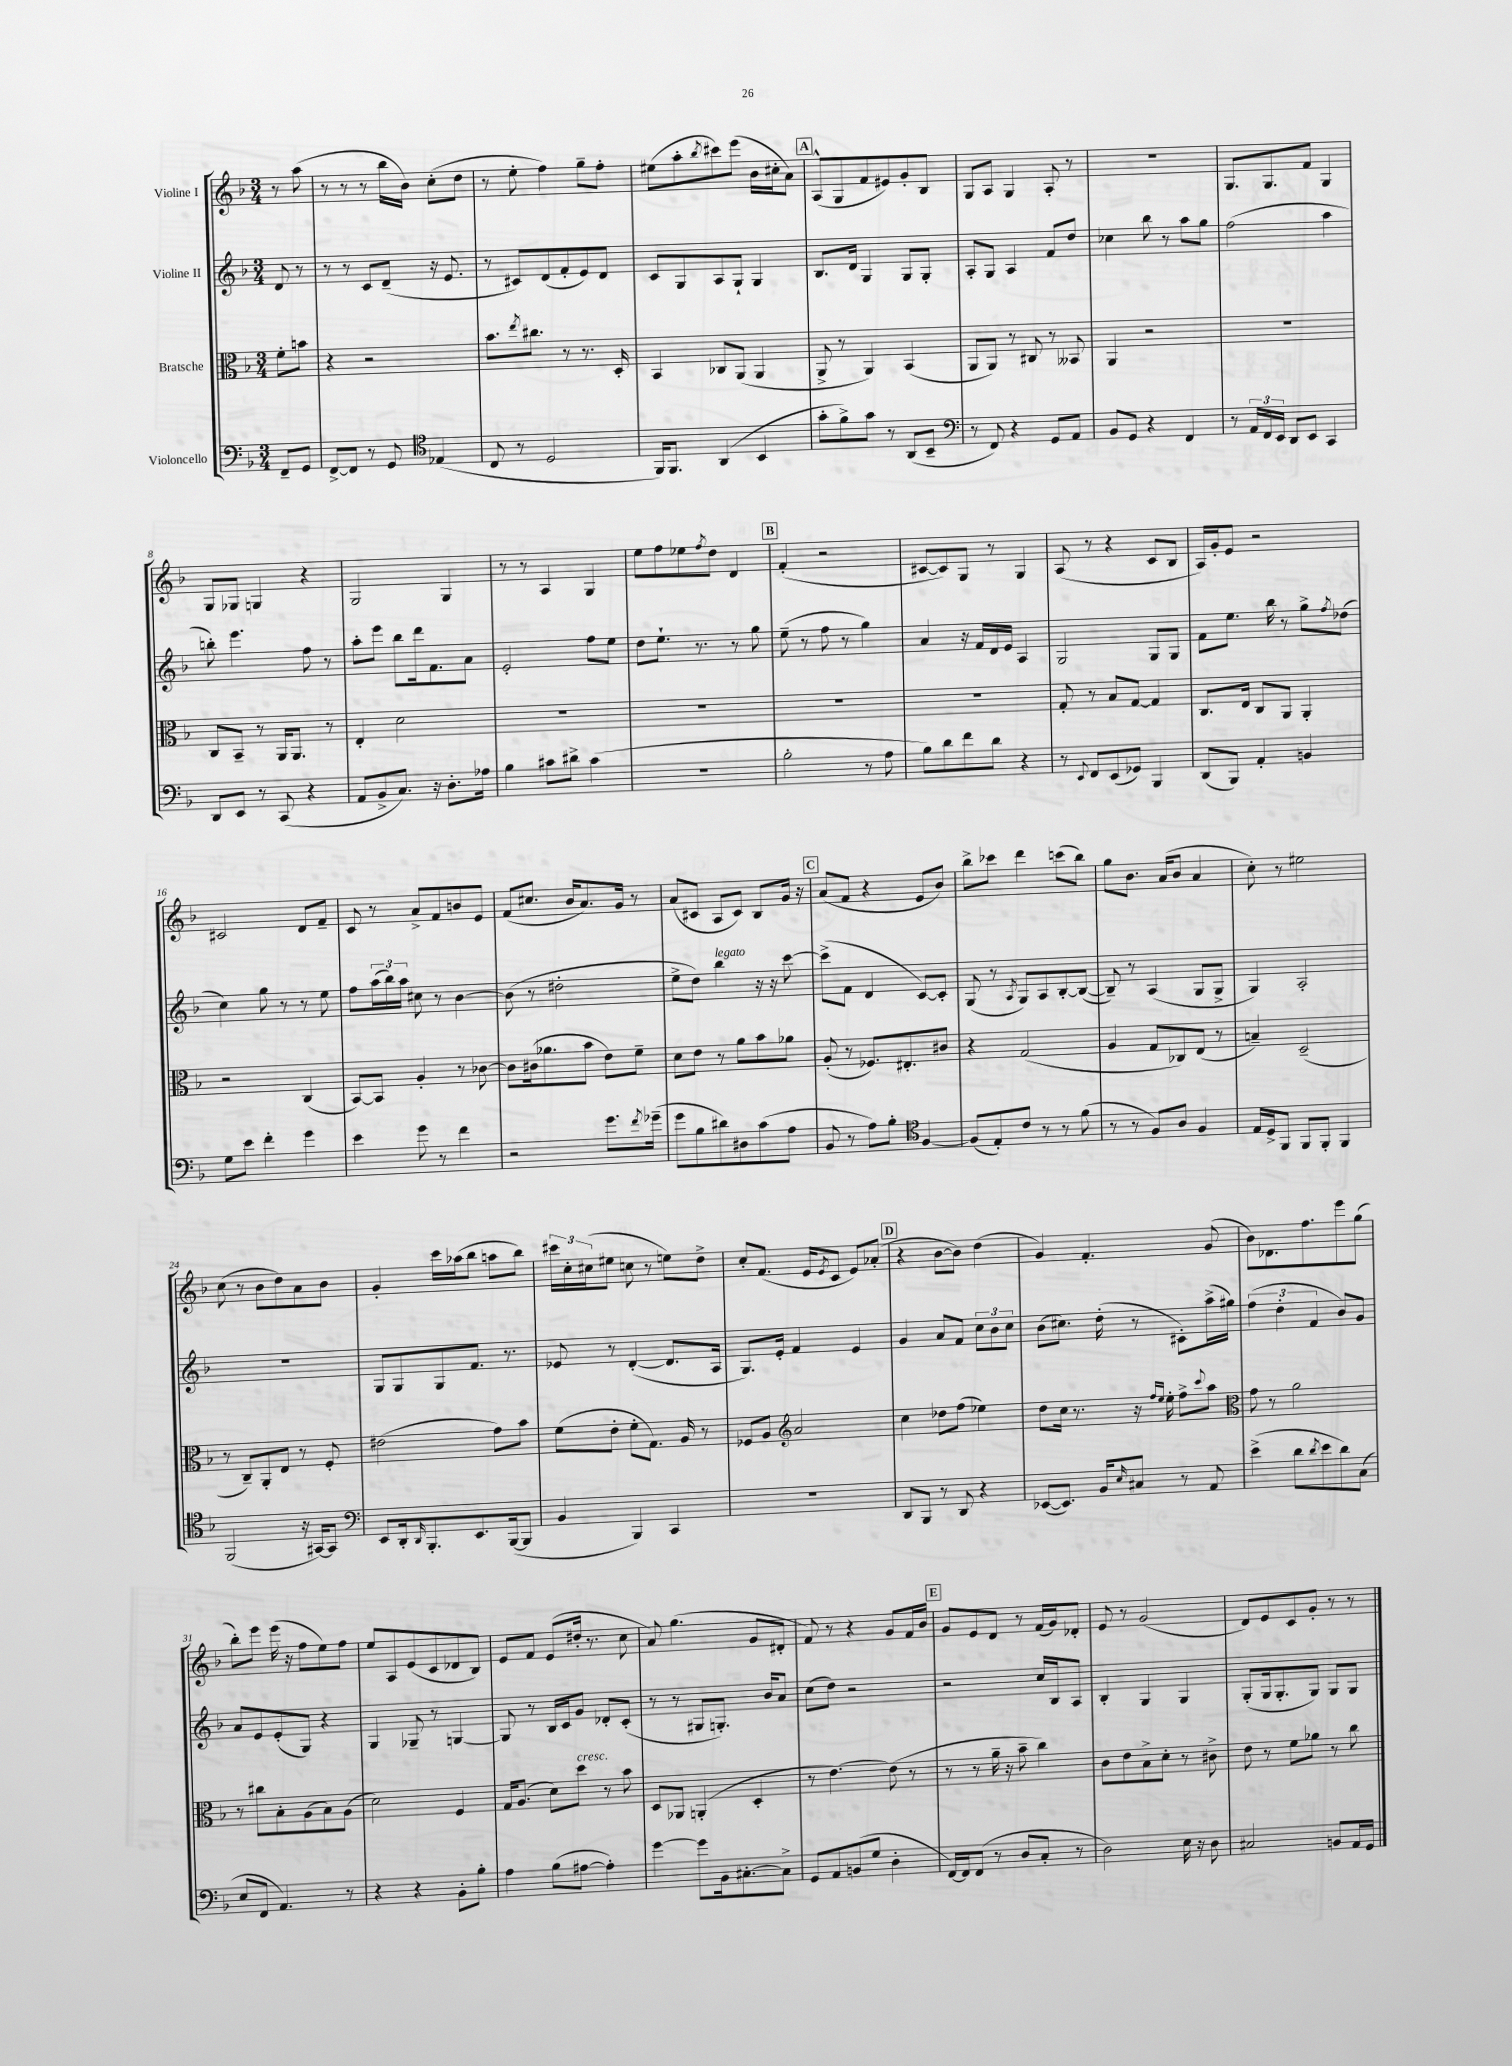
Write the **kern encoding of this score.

**kern	**kern	**kern	**kern
*staff4	*staff3	*staff2	*staff1
*clefF4	*clefC3	*clefG2	*clefG2
*k[b-]	*k[b-]	*k[b-]	*k[b-]
*M3/4	*M3/4	*M3/4	*M3/4
8FF~/L	8f'\L	8d/	8r
8GG/J	8b\J	8r	(8aa\
=	=	=	=
[8FF^/L	4r	8r	8r
8FF/]J	.	8r	8r
8r	2r	8c/L	8r
8GG/	.	(8d~/J	16bb-\LL
.	.	.	16b-\JJ)
*clefC4	*	*	*
(4E-/	.	16r	(8cc'\L
.	.	8.e/	.
.	.	.	8dd\J
=	=	=	=
8C/	8.b-\L	8r	8r
8r	.	8c#/L)	8ee'\
.	8qee/	.	.
.	8.cc#\J	.	.
2D/	.	(8d/	4ff\)
.	8r	8f'/	.
.	8.r	8e/)	8gg~\L
.	.	8d/J	8ff'\J
.	16D'/	.	.
=	=	=	=
16FF/LK)	4BB-/	8c/L	(8ee#\L
8.FF/J	.	.	.
.	.	8G/	8aa'\
.	.	.	8qbb-/
(4AA/	8C-/L	8A/	8ccc#\)
.	(8AA/J	8G`/J	(8eee\J
4BB-/	4AA/	4G/	16b-\LL
.	.	.	16cc#'\J
.	.	.	8a\J)
=	=	=	=
8g'\L	8AA^/	8.B-/L	(8A^^/L
8f^\)	8r	.	8G/
.	.	16d/Jk	.
8g\J	4AA/)	4G/	8f/
8r	.	.	8e#/)
(8AA/L	(4BB-/	8G/L	8g'/
8BB-~/J	.	8G'/J	8B-/J
=	=	=	=
*clefF4	*	*	*
8r	8AA/L	8A'/L	8G/L
8FF/)	8AA/J)	8G/J	8A/J
4r	8r	4A/	4G/
.	8C#/	.	.
8GG/L	8r	8f/L	8A'/
8AA/J	8BB--/	8dd/J	8r
=	=	=	=
8BB-/L	4AA/	4cc-\	2.r
8GG/J	.	.	.
4r	2r	8bb-\	.
.	.	8r	.
4FF/	.	8aa\L	.
.	.	8gg\J	.
=	=	=	=
8r	2.r	(2ff\	8.G/L
24AA/LL	.	.	.
24FF/	.	.	.
.	.	.	8.G/
24EE/JJ	.	.	.
8DD/L	.	.	.
8EE/J	.	.	8f/J
4CC/	.	4aa\	4G/
=	=	=	=
8DD/L	8C/L	8bb'\)	8G/L
8EE/J	8BB-~/J	4.eee\	8G-/J
8r	8r	.	4G/
(8CC/	16AA/LK	.	.
.	8.AA/J	.	.
4r	.	8ff\	4r
.	8r	8r	.
=	=	=	=
8AA/L	4E'/	8aa'\L	2G/
8BB-^/	.	8eee\J	.
8.C/J)	2d\	8bb-\L	.
.	.	16ddd\k	.
16r	.	8.f\	.
8.D'\L	.	.	4G/
.	.	8a\J	.
16A-\Jk	.	.	.
=	=	=	=
4B-\	2.r	2e'/	8r
.	.	.	8r
8c#\L	.	.	4A/
8d#^\J	.	.	.
(4c#\	.	8ff\L	4G/
.	.	8ee\J	.
=	=	=	=
2.r	2.r	8dd\L	8ee\L
.	.	8.ee`\J	8ff\
.	.	.	8ee-\
.	.	8.r	.
.	.	.	8qff/
.	.	.	8dd\J
.	.	8r	4d/
.	.	8gg\	.
=	=	=	=
2B-'\	2.r	(8ee~\	(4f'/
.	.	8r	.
.	.	8ff\	2r
.	.	8r	.
8r	.	4gg\)	.
8A\	.	.	.
=	=	=	=
8B-\L)	2.r	4a/	[8c#/L
8d\	.	.	8c#/])
8f\	.	16r	8G/J
.	.	16f/LL	.
8d\J	.	16d/	8r
.	.	16e/JJ	.
4r	.	4A/	4G/
=	=	=	=
8r	8G'/	2G/	(8A/
8qqEE/	.	.	.
8FF/L	8r	.	8r
(8EE/	8B-/L	.	4r
8GG-/J)	[8G/J	.	.
4BBB-/	4G/]	8G/L	8c/L
.	.	8G/J	8B-/J
=	=	=	=
(8DD/L	8.C/L	8f\L	16A/LL)
.	.	.	16g'/J
8BBB-/J)	.	8.ee\J	8e/J
.	16E/Jk	.	.
4AA'/	8C/L	.	2r
.	.	16bb-\	.
.	8AA/J	8r	.
4BB/	4AA'/	8gg^\L	.
.	.	8qff/	.
.	.	(8dd-\J	.
=	=	=	=
8G\L	2r	4cc\)	2c#/
8e\J	.	.	.
4f'\	.	8gg\	.
.	.	8r	.
4g\	(4C/	8r	8d/L
.	.	8ee\	8f~/J
=	=	=	=
4e\	[8BB-/L)	8ff\L	8c/
.	8BB-/]J	(24aa\L	8r
.	.	24bb-\)	.
.	.	24aa\JJ	.
8g\	4A'/	8cc#\	8a^/L
8r	.	8r	8f/
4f\	8r	[4b-\	8b/
.	[8c-\	.	8e/J
=	=	=	=
2r	8c-\]L	(8b-\]	(8f/L
.	(16c#\k	8r	8.cc#/J
.	8.a-\	.	.
.	.	2dd#'\	.
.	.	.	16b-/LK
.	8b-\J	.	8.a/)
8.g\L	8e\L)	.	.
.	.	.	16g/Jk
.	8f~\J	.	8r
8qf/	.	.	.
(16g-~\Jk	.	.	.
=	=	=	=
8g\L	8d\L	8ee^\L	(8a/L
8B-\	8e\J	8dd\J)	8c#/J
8d#\)	8r	4bb-\	8A/L
8D#\	8a\L	.	8c#/J)
(8c\	8b-\	16r	8B-/L
.	.	16r	.
8A\J	8a-\J	[8ccc\	16g/Jk
.	.	.	16r
=	=	=	=
8BB-/	(8A'/	(8ccc^\]L	(8a/L
8r	8r	8f\J	8f/J
8A\L)	8.F-/L)	4d/	4r
8B-'\J	.	.	.
.	8.E#'/	.	.
*clefC4	*	*	*
[4F/	.	[8c/L)	8e/L
.	8c#/J	8c'/]J	8b-/J)
=	=	=	=
(8F/]L	4r	(8G/	8bb-^\L
8E'/)	.	8r	8ccc-\J
.	.	8qA/	.
8c/J	(2G/	8G/L)	4ddd\
8r	.	8A/	.
8r	.	[8B-'/	(8ccc\L
(8f\	.	(8B-/_J	8bb-\J)
=	=	=	=
8r	4A/	8B-~/])	8gg\L
8r	.	8r	8.b-\J
8F/L)	8G/L	(4A/	.
.	.	.	(16a/LK
8A/J	8C-/)	.	8b-/J
4F/	(8E/J	8G/L	4a/
.	8r	8G^/J	.
=	=	=	=
16E/LL	4B~/)	4G/)	8cc'\)
16D^/J	.	.	.
8FF/J	.	.	8r
8FF/L	(2D~/	2A'/	2ee#\
8FF'/J	.	.	.
4FF/	.	.	.
=	=	=	=
(2FF/	8r	2.r	(8cc\
.	8C~/L)	.	8r
.	8AA'/	.	8b-\L
.	8E/J	.	8dd\)
16r	8r	.	8a\
[16GG#/LK)	.	.	.
8GG#/]J	8F'/	.	8b-\J
=	=	=	=
*clefF4	*	*	*
8EE/L	(2e#\	8G/L	4g'/
16DD'/k	.	8G/	.
16qqDD/	.	.	.
8.BBB-'/	.	.	.
.	.	8G/	16ccc\LL
.	.	.	(16aa-\J
8.EE/	.	8.f/J	8bb-\J
.	8g\L)	.	8aa\L
([16BBB-/k	.	8.r	.
8BBB-/]J	8b-\J	.	8bb-\J)
=	=	=	=
4BB-/	(8f\L	8e-/	24ccc#\LL
.	.	.	24cc'\
.	.	.	(24cc#\J
.	8e'\J	8r	8ee#\J
4BBB-/)	8f'\L	([4d'/	8cc\
.	8.G\J)	.	8r
4CC/	.	8.d/]L	8ee\L)
.	16A/	.	.
.	8r	.	8dd^\J
.	.	16A/Jk	.
=	=	=	=
2.r	8F-/L	8.G/L)	8cc'/L
.	8A/J	.	(8.f/J
.	.	16e'/Jk	.
*	*clefG2	*	*
.	2a/	4f/	.
.	.	.	16e/LK
.	.	.	8qe/
.	.	.	8c/J
.	.	4e/	8e/L)
.	.	.	(8a-'/J
=	=	=	=
8DD/L	4cc\	4g/	4r
8BBB-/J	.	.	.
8r	8dd-\L	8a/L	[8b-\L
8DD/	(8ff\J	8f/J	8b-\]J)
4r	4ee-\)	12cc\L	(4dd\
.	.	12b-\	.
.	.	12cc\J	.
=	=	=	=
([8EE-/L	8dd\L	(8b-\L	4g/)
8.EE-/]J)	16cc\Jk	8.cc#\J)	.
.	8.r	.	.
.	.	.	4.f'/
16BB-/LK	.	(16dd'\	.
16qqE/	.	.	.
8C#/J	16r	8r	.
.	16qqff/LL	.	.
.	16qqee/JJ	.	.
.	16ee'\	.	.
8r	8ff^\L	8c#'\L)	.
.	8qqccc/	.	.
8AA/	8aa\J	(16aa^\L	(8g/
.	.	16gg#\JJ)	.
=	=	=	=
*	*clefC3	*	*
(4e^\	8g\	(6ff\	8b-\L)
.	8r	.	8.d-\
.	.	6dd'\	.
8d\L	2a\	.	.
.	.	.	8.ff\
.	.	6f/	.
8qd/	.	.	.
8e\	.	.	.
8d\)	.	8b-/L)	8eee\
(8C\J	.	8g/J	(8gg\J
=	=	=	=
8E/L	8r	8a/L	8bb-'\L)
8FF/J	8cc#\L	8e/	8eee\J
4.AA/)	8B-'\	(8e'/	(16eee\
.	.	.	16r
.	(8A\	8G/J)	8ff\L
.	8B-\)	4r	8ee\)
8r	(8A\J	.	8ff\J
=	=	=	=
4r	2d\)	4G/	8ee/L
.	.	.	8A/
4r	.	8G-~/	(8e/
.	.	8r	8c/
8BB-'\L	4F/	[4G/	8d-/
8B-'\J	.	.	8B-/J)
=	=	=	=
4A\	16G/LK	8G/]	8e/L
.	(8.A/J	.	.
.	.	8r	8f/J
(8B-\L	8d\L)	16B-/LL	(8e/L
.	.	16c/J	.
[8A#\J	8dd\J	8g/J	16dd#'/Jk
.	.	.	8.r
4A#'\])	8r	8d-'/L	.
.	8b-\	(8c'/J	8cc\
=	=	=	=
[4g\	8D/L	8r	8a/)
.	8AA-/J	8r	(4.gg\
8g\]L	(4AA'/	8G#/L	.
16BB-\k	.	8.G'/J)	.
[8.C#'\	.	.	.
.	4D'/	.	8g/L
.	.	16b-/LK	.
8C#^\]J	.	8a/J	8d#'/J
=	=	=	=
8GG/L	8r	(8cc\L	8f/)
8AA/	[4.e\)	8dd\J)	8r
(8BB/	.	2r	4r
8G/J	.	.	.
4D'\	(8e\]	.	8g/L
.	8r	.	16f/L
.	.	.	16b-/JJ
=	=	=	=
[16FF/LL)	8r	2r	8g/L
16FF/]J	.	.	.
(8FF/J	8r	.	8e/
8r	16a~\	.	8d/J
.	16r	.	.
8D/L	8b-~\	.	8r
8C'/J	4cc\)	16cc/LL	(16f/LL
.	.	16B-/J	16g/J)
8r	.	8A/J	8d-'/J
=	=	=	=
2D\)	8c\L	4B-'/	8e/
.	8e\	.	8r
.	8B-^\	4G/	(2g/
.	8d'\J	.	.
16E\	8r	4G/	.
16r	.	.	.
8D\	8c#^\	.	.
=	=	=	=
2C#/	8e\	(8G'/L	8d/L)
.	8r	16G/k	8e/
.	.	8.G'/	.
.	8f\L	.	8c/
.	8a-\J	8G/J)	8g'/J
8BB/L	8r	8G/L	8r
16AA/L	8cc\	8G/J	8r
16GG/JJ	.	.	.
==	==	==	==
*-	*-	*-	*-
